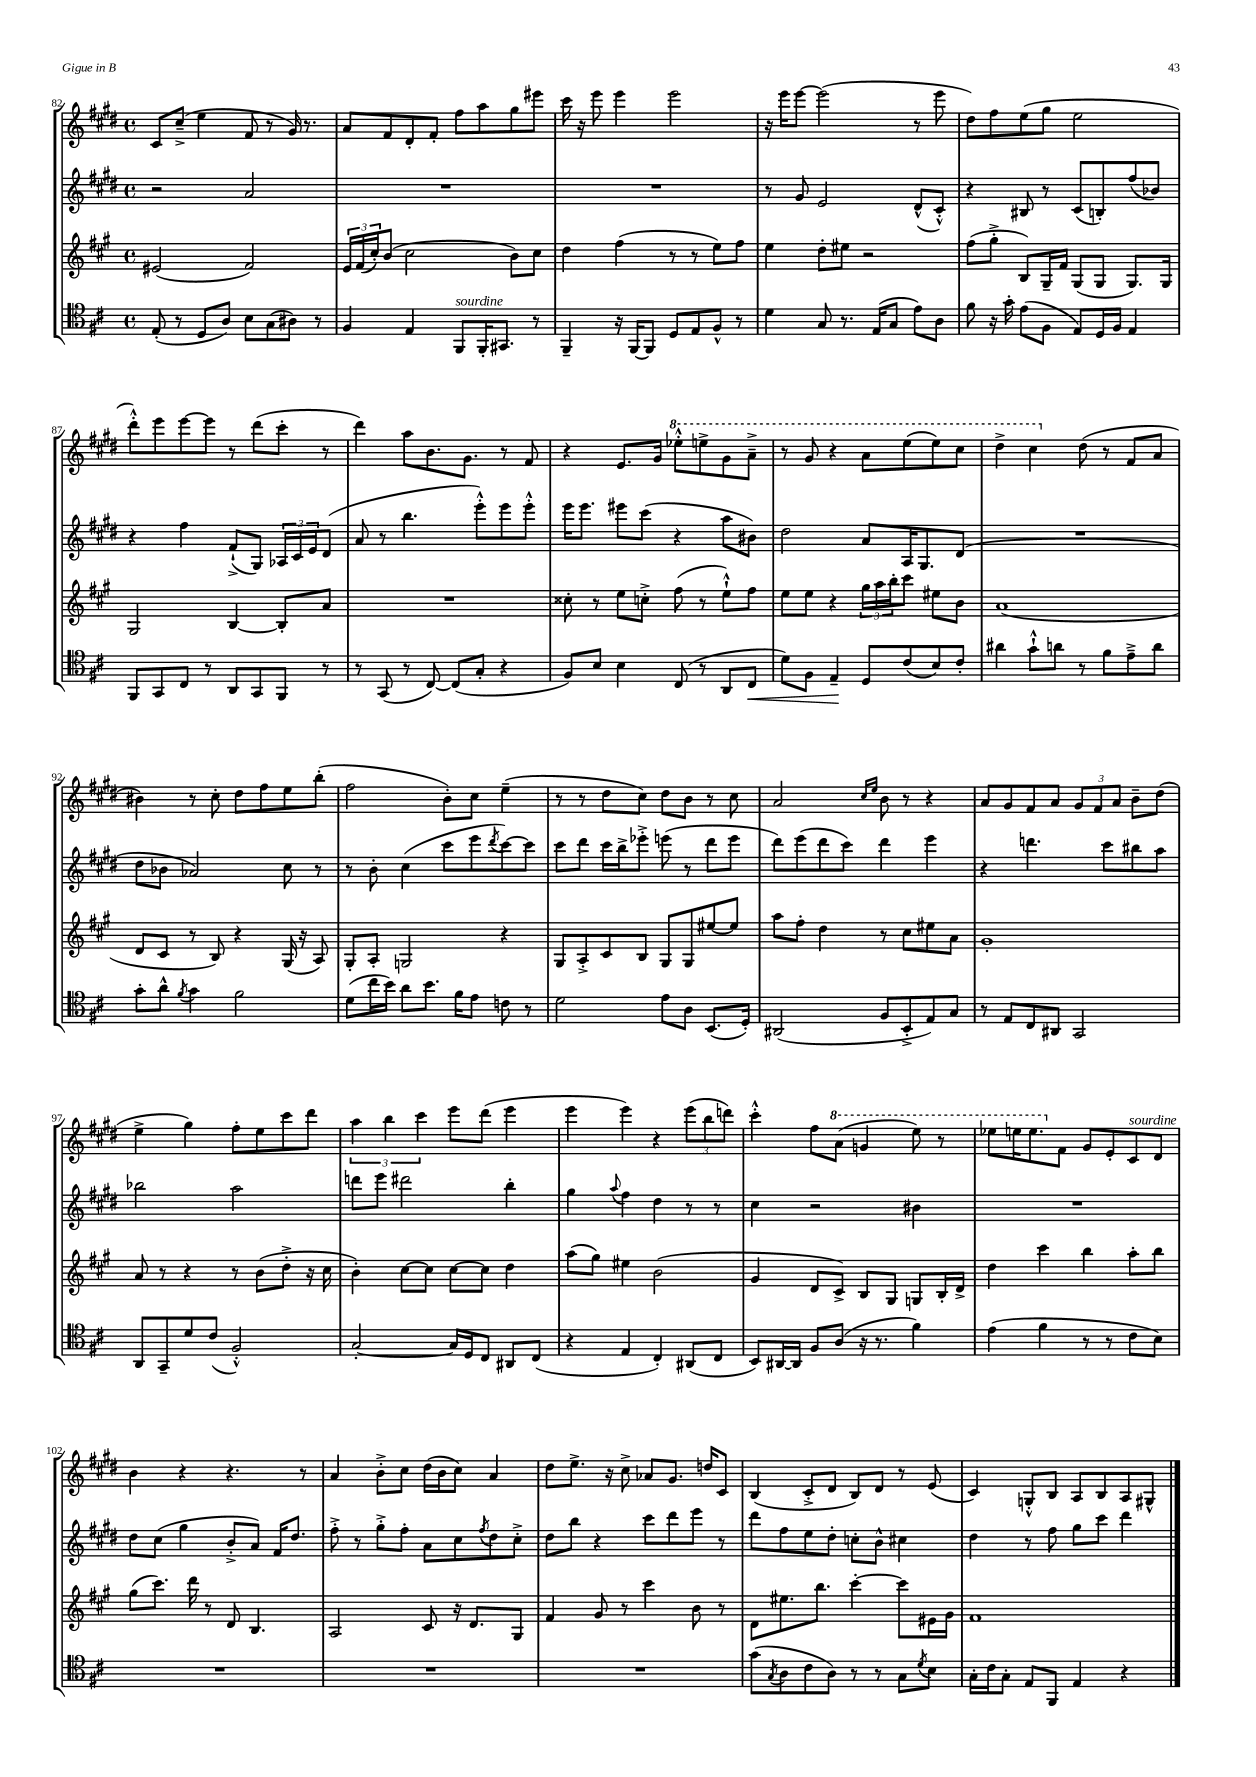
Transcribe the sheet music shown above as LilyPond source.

<<
\new StaffGroup <<
\new Staff = "s0" {
    \clef treble \key e \major \defaultTimeSignature \time 4/4
    cis'8 cis''8--->( e''4 fis'8 r8 gis'16) r8. |
    a'8 fis'8 dis'8-. fis'8-. fis''8 a''8 gis''8 eis'''8 |
    cis'''16 r16 e'''8 e'''4 e'''2 |
    r16 e'''16 e'''8~ e'''2( r8 e'''8 |
    dis''8) fis''8 e''8( gis''8 e''2 |
    dis'''8-.-^) e'''8 e'''8~ e'''8 r8 dis'''8( cis'''8-. r8 |
    dis'''4) a''8 b'8. gis'8. r8 fis'8 |
    r4 e'8. gis'16 \ottava #1 ees'''8-.-^ e'''8-> gis''8 a''8---> |
    r8 gis''8 r4 a''8 e'''8( e'''8) cis'''8 |
    dis'''4-> cis'''4 \ottava #0 dis''8( r8 fis'8 a'8 |
    bis'4) r8 cis''8-. dis''8 fis''8 e''8 b''8-.( |
    fis''2 b'8-.) cis''8 e''4--( |
    r8 r8 dis''8 cis''8) dis''8 b'8 r8 cis''8 |
    a'2 \grace { cis''16 e''16 } b'8 r8 r4 |
    a'8 gis'8 fis'8 a'8 \tuplet 3/2 { gis'8 fis'8 a'8 } b'8-- dis''8( |
    e''4-> gis''4) fis''8-. e''8 cis'''8 dis'''8 |
    \tuplet 3/2 { a''4 b''4 cis'''4 } e'''8 dis'''8( e'''4 |
    e'''4 e'''4) r4 \tuplet 3/2 { e'''8( b''8 d'''8) } |
    cis'''4-.-^ fis''8 \ottava #1 a''8( g''4 e'''8) r8 |
    ees'''8 e'''16 e'''8. \ottava #0 fis'8 gis'8 e'8-. cis'8^\markup { \italic "sourdine" } dis'8 |
    b'4 r4 r4. r8 |
    a'4 b'8-.-> cis''8 dis''16( b'16 cis''8) a'4 |
    dis''8 e''8.-> r16 cis''8-> aes'8 gis'8. d''16 cis'8 |
    b4( cis'8-.-> dis'8 b8) dis'8 r8 e'8( |
    cis'4) g8-.-^ b8 a8 b8 a8 gis8-^ \bar "|." |
}
\new Staff = "s1" {
    \clef treble \key e \major \defaultTimeSignature \time 4/4
    r2 a'2 |
    R1 |
    R1 |
    r8 gis'8 e'2 dis'8-^( cis'8-.-^) |
    r4 bis8 r8 cis'8( b8-.) fis''8( bes'8) |
    r4 fis''4 fis'8-!->( gis8) \tuplet 3/2 { aes16 cis'16 e'16 } dis'8( |
    a'8 r8 b''4. e'''8-.-^) e'''8 e'''8-.-^ |
    e'''16 e'''8. eis'''8 cis'''8( r4 a''8 bis'8) |
    dis''2 a'8 a16 gis8. dis'8( |
    R1 |
    dis''8 bes'8 aes'2) cis''8 r8 |
    r8 b'8-. cis''4( cis'''8 e'''8 \acciaccatura { dis'''8 } cis'''8~) cis'''8 |
    cis'''8 dis'''8 cis'''16 b''16-> ees'''8-.-> e'''8( r8 dis'''8 e'''8 |
    dis'''8) e'''8( dis'''8 cis'''8) dis'''4 e'''4 |
    r4 d'''4. cis'''8 bis''8 a''8 |
    bes''2 a''2 |
    d'''8 e'''8 dis'''2 b''4-. |
    gis''4 \appoggiatura { a''8 } fis''4 dis''4 r8 r8 |
    cis''4 r2 bis'4 |
    R1 |
    dis''8 cis''8( gis''4 b'8-.-> a'8) fis'16 dis''8. |
    fis''8-.-> r8 gis''8-.-> fis''8-. a'8 cis''8 \acciaccatura { fis''8 } dis''8 cis''8-.-> |
    dis''8 b''8 r4 cis'''8 dis'''8 e'''8 r8 |
    dis'''8 fis''8 e''8 dis''8-. c''8-. b'8-^ cis''4 |
    dis''4 r8 fis''8 gis''8 cis'''8 dis'''4 \bar "|." |
}
\new Staff = "s2" {
    \clef treble \key a \major \defaultTimeSignature \time 4/4
    eis'2( fis'2) |
    \tuplet 3/2 { e'16 fis'16( cis''16-.) } b'8( cis''2 b'8) cis''8 |
    d''4 fis''4( r8 r8 e''8) fis''8 |
    e''4 d''8-. eis''8 r2 |
    fis''8( gis''8-.-> b8) gis16-- fis'16 gis8( gis8 gis8.) gis16 |
    gis2 b4~ b8-. a'8 |
    R1 |
    cisis''8-. r8 e''8 c''8-.-> fis''8( r8 e''8-!-^) fis''8 |
    e''8 e''8 r4 \tuplet 3/2 { gis''16 a''16 b''16-. } cis'''8 eis''8 b'8 |
    a'1( |
    d'8 cis'8 r8 b8) r4 gis16( r16 a8) |
    gis8-. a8-. g2 r4 |
    gis8 a8-.-> cis'8 b8 gis8 gis8 eis''8~ eis''8 |
    a''8 fis''8-. d''4 r8 cis''8 eis''8 a'8 |
    gis'1-. |
    a'8 r8 r4 r8 b'8( d''8-.-> r16 cis''16 |
    b'4-.) cis''8~ cis''8 cis''8~ cis''8 d''4 |
    a''8( gis''8) eis''4 b'2( |
    gis'4 d'8 cis'8->) b8 gis8 g8 b16-. d'16-> |
    d''4 cis'''4 b''4 a''8-. b''8 |
    gis''8( cis'''8.) d'''16 r8 d'8 b4. |
    a2 cis'8 r16 d'8. gis8 |
    fis'4 gis'8 r8 cis'''4 b'8 r8 |
    d'8 eis''8. b''8. cis'''4~-. cis'''8 eis'16 gis'16 |
    fis'1 \bar "|." |
}
\new Staff = "s3" {
    \clef tenor \key d \major \defaultTimeSignature \time 4/4
    e8-.( r8 d8 a8) b8 g8( ais8) r8 |
    fis4 e4 fis,8^\markup { \italic "sourdine" } fis,16-. gis,8. r8 |
    fis,4-- r16 fis,16~ fis,8 d8 e8 fis8-^ r8 |
    d'4 g8 r8. e16( g8 e'8) a8 |
    fis'8 r16 g'16-. e'8( fis8 e8) d16 fis16 e4 |
    fis,8 g,8 cis8 r8 a,8 g,8 fis,8 r8 |
    r8 g,8( r8 cis8~) cis8( g8-. r4 |
    fis8) b8 b4 cis8( r8 a,8 cis8\< |
    d'8) fis8 e4--\! d8 cis'8( b8) cis'8-. |
    ais'4 g'8-!-^ a'8 r8 fis'8 e'8---> a'8 |
    g'8-. a'8-^ \acciaccatura { fis'8 } g'4 fis'2 |
    d'8( cis''16 b'16) a'8 b'8. fis'16 e'8 c'8 r8 |
    d'2 e'8 a8 b,8.( d16-.) |
    ais,2( fis8 b,8-.-> e8) g8 |
    r8 e8 cis8 ais,8 g,2 |
    a,8 g,8-- d'8 cis'8( fis2-.-^) |
    g2~-. g16 d16 cis8 ais,8 cis8( |
    r4 e4 cis4-.) ais,8( cis8 |
    b,8) ais,16~ ais,16 fis8 a8( r16 r8. fis'4) |
    e'4( fis'4 r8 r8 cis'8 b8) |
    R1 |
    R1 |
    R1 |
    g'8( \acciaccatura { g8 } a8 cis'8 a8) r8 r8 g8 \acciaccatura { d'8 } b8 |
    g16-. cis'16 g8-. e8 fis,8 e4 r4 \bar "|." |
}
>>
>>
\layout { \context { \Score currentBarNumber = #82 } }
